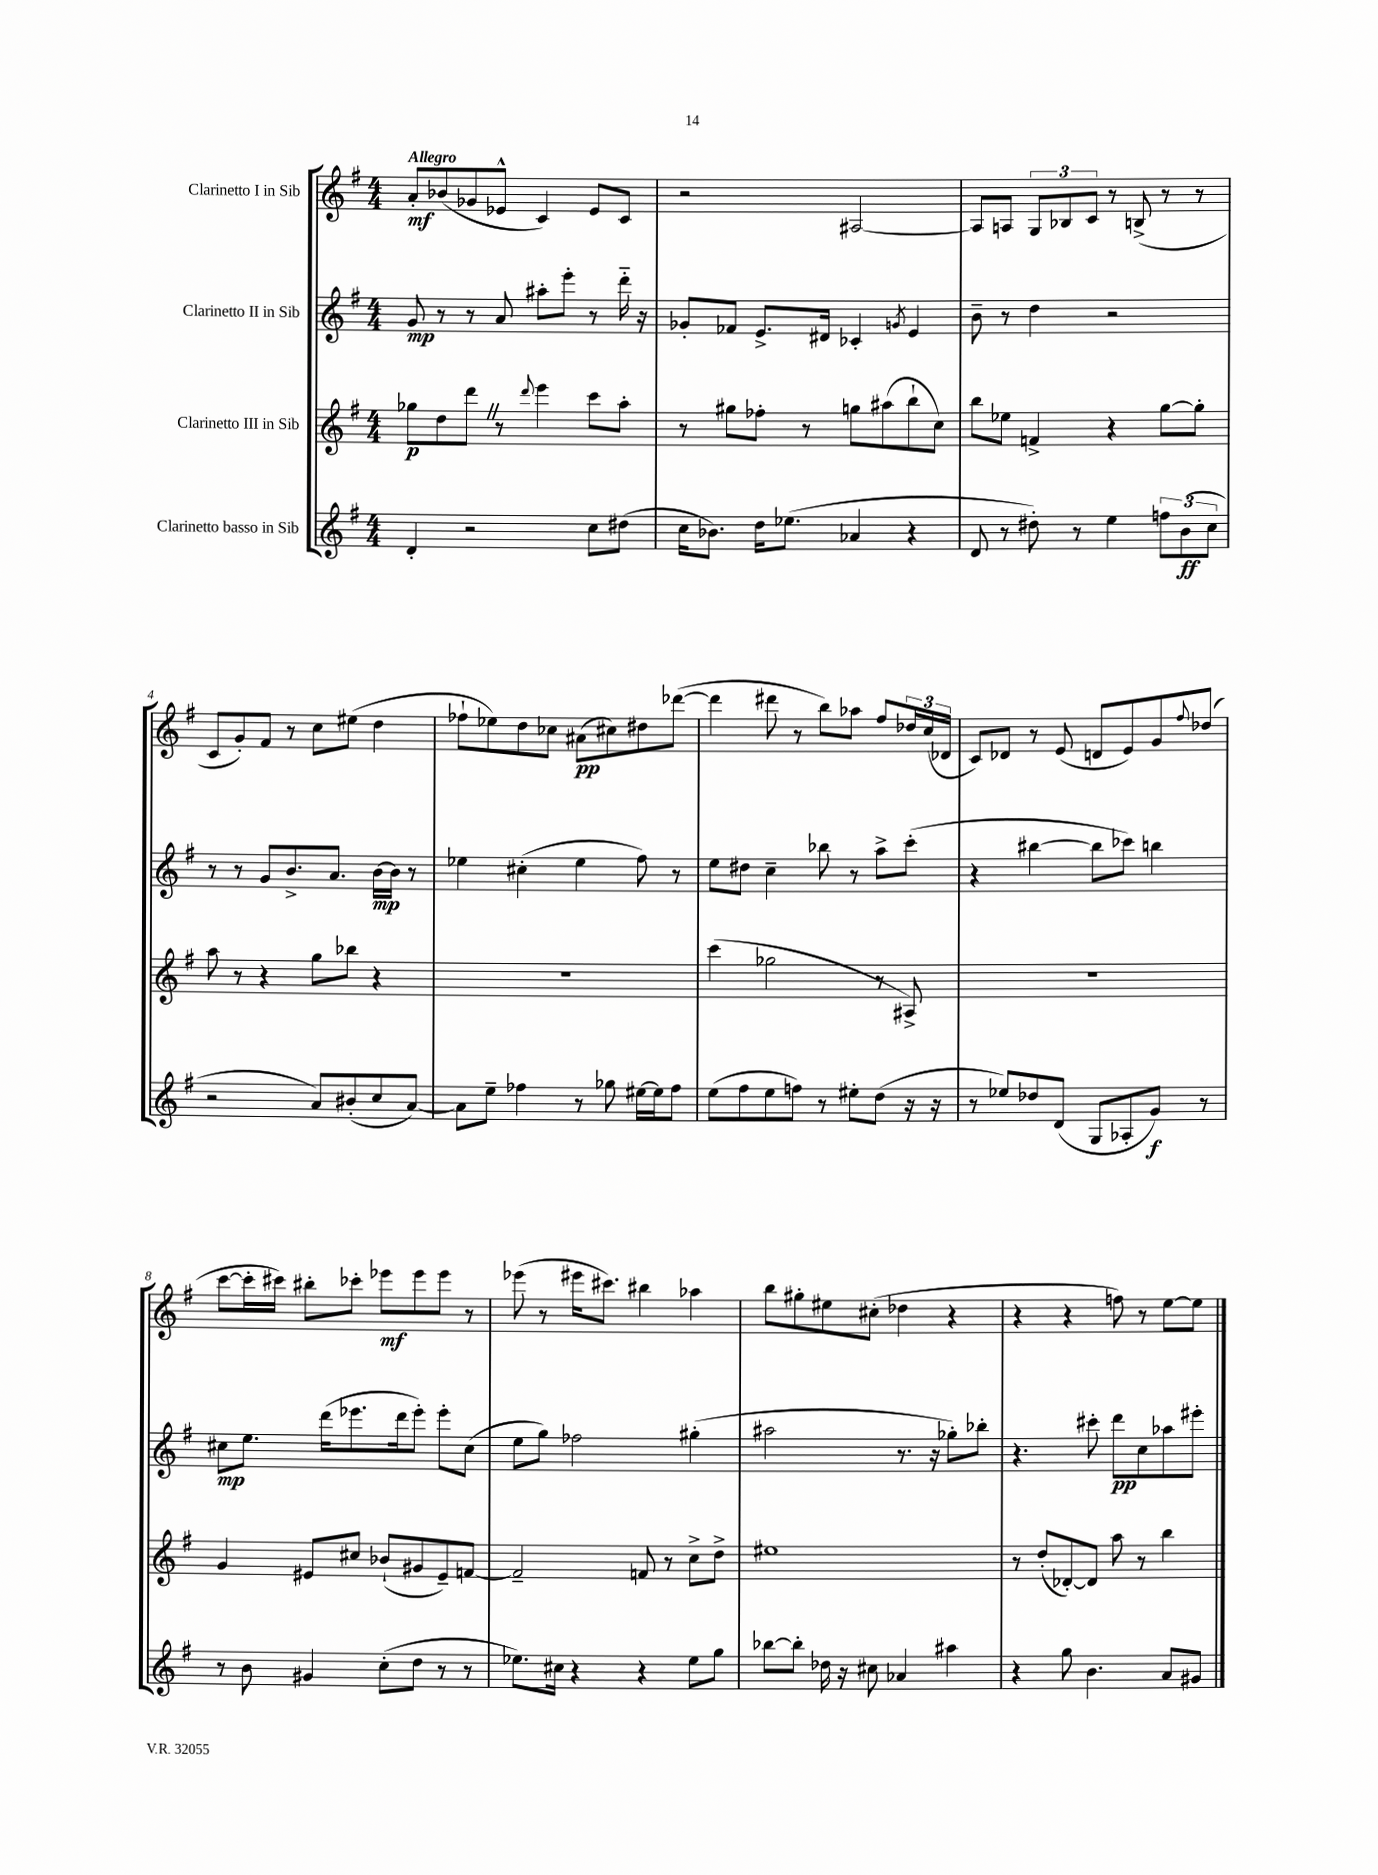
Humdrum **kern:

**kern	**dynam	**kern	**dynam	**kern	**dynam	**kern	**dynam
*part4	*part4	*part3	*part3	*part2	*part2	*part1	*part1
*staff4	*staff4	*staff3	*staff3	*staff2	*staff2	*staff1	*staff1
*I"Clarinetto basso in Sib	*	*I"Clarinetto III in Sib	*	*I"Clarinetto II in Sib	*	*I"Clarinetto I in Sib	*
*clefG2	*	*clefG2	*	*clefG2	*	*clefG2	*
*k[f#]	*	*k[f#]	*	*k[f#]	*	*k[f#]	*
*M4/4	*	*M4/4	*	*M4/4	*	*M4/4	*
=1	=1	=1	=1	=1	=1	=1	=1
!	!	!	!	!	!	!LO:TX:a:B:t=Allegro	!
4d'/	.	8gg-X\L	p	8g/	mp	8a'/L	mf
.	.	8dd\	.	8r	.	(8b-X/	.
2r	.	8dddZ\J	.	8r	.	8g-X/	.
.	.	8r	.	8a/	.	8e-X^^/J	.
.	.	8qqddd/	.	.	.	.	.
.	.	4eee\	.	8aa#X'\L	.	4c/)	.
.	.	.	.	8eee'\J	.	.	.
8cc\L	.	8ccc\L	.	8r	.	8e-/L	.
(8dd#X\J	.	8aa'\J	.	16ddd\	.	8c/J	.
.	.	.	.	16r	.	.	.
=2	=2	=2	=2	=2	=2	=2	=2
16cc\KL	.	8r	.	8g-X'/L	.	2r	.
8.b-X\J)	.	.	.	.	.	.	.
.	.	8gg#X\L	.	8f-X/J	.	.	.
16dd\KL	.	8ff-X'\J	.	8.e^/L	.	.	.
(8.ee-X\J	.	.	.	.	.	.	.
.	.	8r	.	.	.	.	.
.	.	.	.	16d#X/Jk	.	.	.
4a-X/	.	8ggn\L	.	4c-X'/	.	[2A#X/	.
.	.	(8aa#X\	.	.	.	.	.
.	.	.	.	8qgn/	.	.	.
4r	.	8bb`\	.	4e/	.	.	.
.	.	8cc\J)	.	.	.	.	.
=3	=3	=3	=3	=3	=3	=3	=3
8d/	.	8bb\L	.	8b~\	.	8A#/L]	.
8r	.	8ee-X\J	.	8r	.	8An/J	.
8dd#X'\)	.	4fn^/	.	4dd\	.	12G/L	.
.	.	.	.	.	.	12B-X/	.
8r	.	.	.	.	.	.	.
.	.	.	.	.	.	12c/J	.
4ee\	.	4r	.	2r	.	8r	.
.	.	.	.	.	.	(8Bn^/	.
12ffn\L	.	[8gg\L	.	.	.	8r	.
(12b\	ff	.	.	.	.	.	.
.	.	8gg'\J]	.	.	.	8r	.
12cc\J	.	.	.	.	.	.	.
!!LO:LB:g=z
=4	=4	=4	=4	=4	=4	=4	=4
2r	.	8aa\	.	8r	.	8c/L	.
.	.	8r	.	8r	.	8g'/)	.
.	.	4r	.	8g/L	.	8f#/J	.
.	.	.	.	8.b^/	.	8r	.
8a/L)	.	8gg\L	.	.	.	8cc\L	.
.	.	.	.	8.a/J	.	.	.
(8b#X'/	.	8bb-X\J	.	.	.	(8ee#X\J	.
8cc/	.	4r	.	[16b\LL	mp	4dd\	.
.	.	.	.	16b\JJ]	.	.	.
[8a/J)	.	.	.	8r	.	.	.
=5	=5	=5	=5	=5	=5	=5	=5
8a\L]	.	1r	.	4ee-X\	.	8ff-X`\L	.
8ee~\J	.	.	.	.	.	8ee-X\)	.
4ff-X\	.	.	.	(4cc#X'\	.	8dd\	.
.	.	.	.	.	.	8cc-X\J	.
8r	.	.	.	4ee-\	.	(8a#X\L	pp
8gg-X\	.	.	.	.	.	8cc#X\)	.
[16ee#X\LL	.	.	.	8ff#\)	.	8dd#X\	.
16ee#\J]	.	.	.	.	.	.	.
8ff-\J	.	.	.	8r	.	([8ddd-X\J	.
=6	=6	=6	=6	=6	=6	=6	=6
(8ee\L	.	(4ccc\	.	8ee\L	.	4ddd-\]	.
8ff#\	.	.	.	8dd#X\J	.	.	.
8ee\	.	2gg-X\	.	4cc~\	.	8ddd#X\	.
8ffn\J)	.	.	.	.	.	8r	.
8r	.	.	.	8bb-X\	.	8bb\L)	.
8ee#X'\L	.	.	.	8r	.	8aa-X\J	.
(8dd\J	.	8r	.	8aa^\L	.	8ff#/L	.
16r	.	8A#X^/)	.	(8ccc'\J	.	24dd-X/L	.
.	.	.	.	.	.	(24cc/	.
16r	.	.	.	.	.	.	.
.	.	.	.	.	.	24d-X/JJ	.
=7	=7	=7	=7	=7	=7	=7	=7
8r	.	1r	.	4r	.	8c/L)	.
8ee-X/L)	.	.	.	.	.	8d-X/J	.
8dd-X/	.	.	.	[4bb#X\	.	8r	.
(8d/J	.	.	.	.	.	(8e/	.
8G/L	.	.	.	8bb#\L]	.	8dn/L	.
8A-X'/	.	.	.	8ccc-X\J)	.	8e/)	.
8g/J)	f	.	.	4bbn\	.	8g/	.
.	.	.	.	.	.	8qqff#/	.
8r	.	.	.	.	.	(8dd-X/J	.
!!LO:LB:g=z
=8	=8	=8	=8	=8	=8	=8	=8
8r	.	4g/	.	8cc#X\L	mp	[8ccc\L	.
8b\	.	.	.	8.ee\J	.	16ccc'\L]	.
.	.	.	.	.	.	16ccc#X\JJ)	.
4g#X/	.	8e#X/L	.	.	.	8bb#X'\L	.
.	.	.	.	(16ddd\KL	.	.	.
.	.	8cc#X/J	.	8.eee-X\	.	8ccc-X'\J	.
(8cc'\L	.	(8b-X`/L	.	.	.	8eee-X\L	mf
.	.	.	.	16ddd\k	.	.	.
8dd\J	.	8g#X/	.	8eee-'\J)	.	8eee-\	.
8r	.	8e#~/)	.	8eee-'\L	.	8eee-\J	.
8r	.	[8fn/J	.	(8cc#\J	.	8r	.
=9	=9	=9	=9	=9	=9	=9	=9
8.ee-X\L)	.	2f~/]	.	8ee\L	.	(8eee-X\	.
.	.	.	.	8gg\J)	.	8r	.
16cc#X\Jk	.	.	.	.	.	.	.
4r	.	.	.	2ff-X\	.	16eee#X\KL	.
.	.	.	.	.	.	8.ccc#X\J)	.
4r	.	8fn/	.	.	.	4bb#X\	.
.	.	8r	.	.	.	.	.
8ee-\L	.	8cc^\L	.	(4gg#X'\	.	4aa-X\	.
8gg\J	.	8dd^\J	.	.	.	.	.
=10	=10	=10	=10	=10	=10	=10	=10
[8bb-X\L	.	1ee#X	.	2aa#X\	.	8bb\L	.
8bb-'\J]	.	.	.	.	.	8gg#X'\	.
16dd-X\	.	.	.	.	.	8ee#X\	.
16r	.	.	.	.	.	.	.
8cc#X\	.	.	.	.	.	(8cc#X'\J	.
4a-X/	.	.	.	8.r	.	4dd-X\	.
.	.	.	.	16r	.	.	.
4aa#X\	.	.	.	8gg-X'\L)	.	4r	.
.	.	.	.	8bb-X'\J	.	.	.
=11	=11	=11	=11	=11	=11	=11	=11
4r	.	8r	.	4.r	.	4r	.
.	.	(8dd'/L	.	.	.	.	.
8gg\	.	[8d-X'/)	.	.	.	4r	.
4.b\	.	8d-/J]	.	8ccc#X'\	.	.	.
.	.	8aa\	.	8ddd\L	pp	8ffn\)	.
.	.	8r	.	8cc\	.	8r	.
8a/L	.	4bb\	.	8aa-X\	.	[8ee\L	.
8g#X/J	.	.	.	8eee#X'\J	.	8ee\J]	.
==	==	==	==	==	==	==	==
*-	*-	*-	*-	*-	*-	*-	*-
